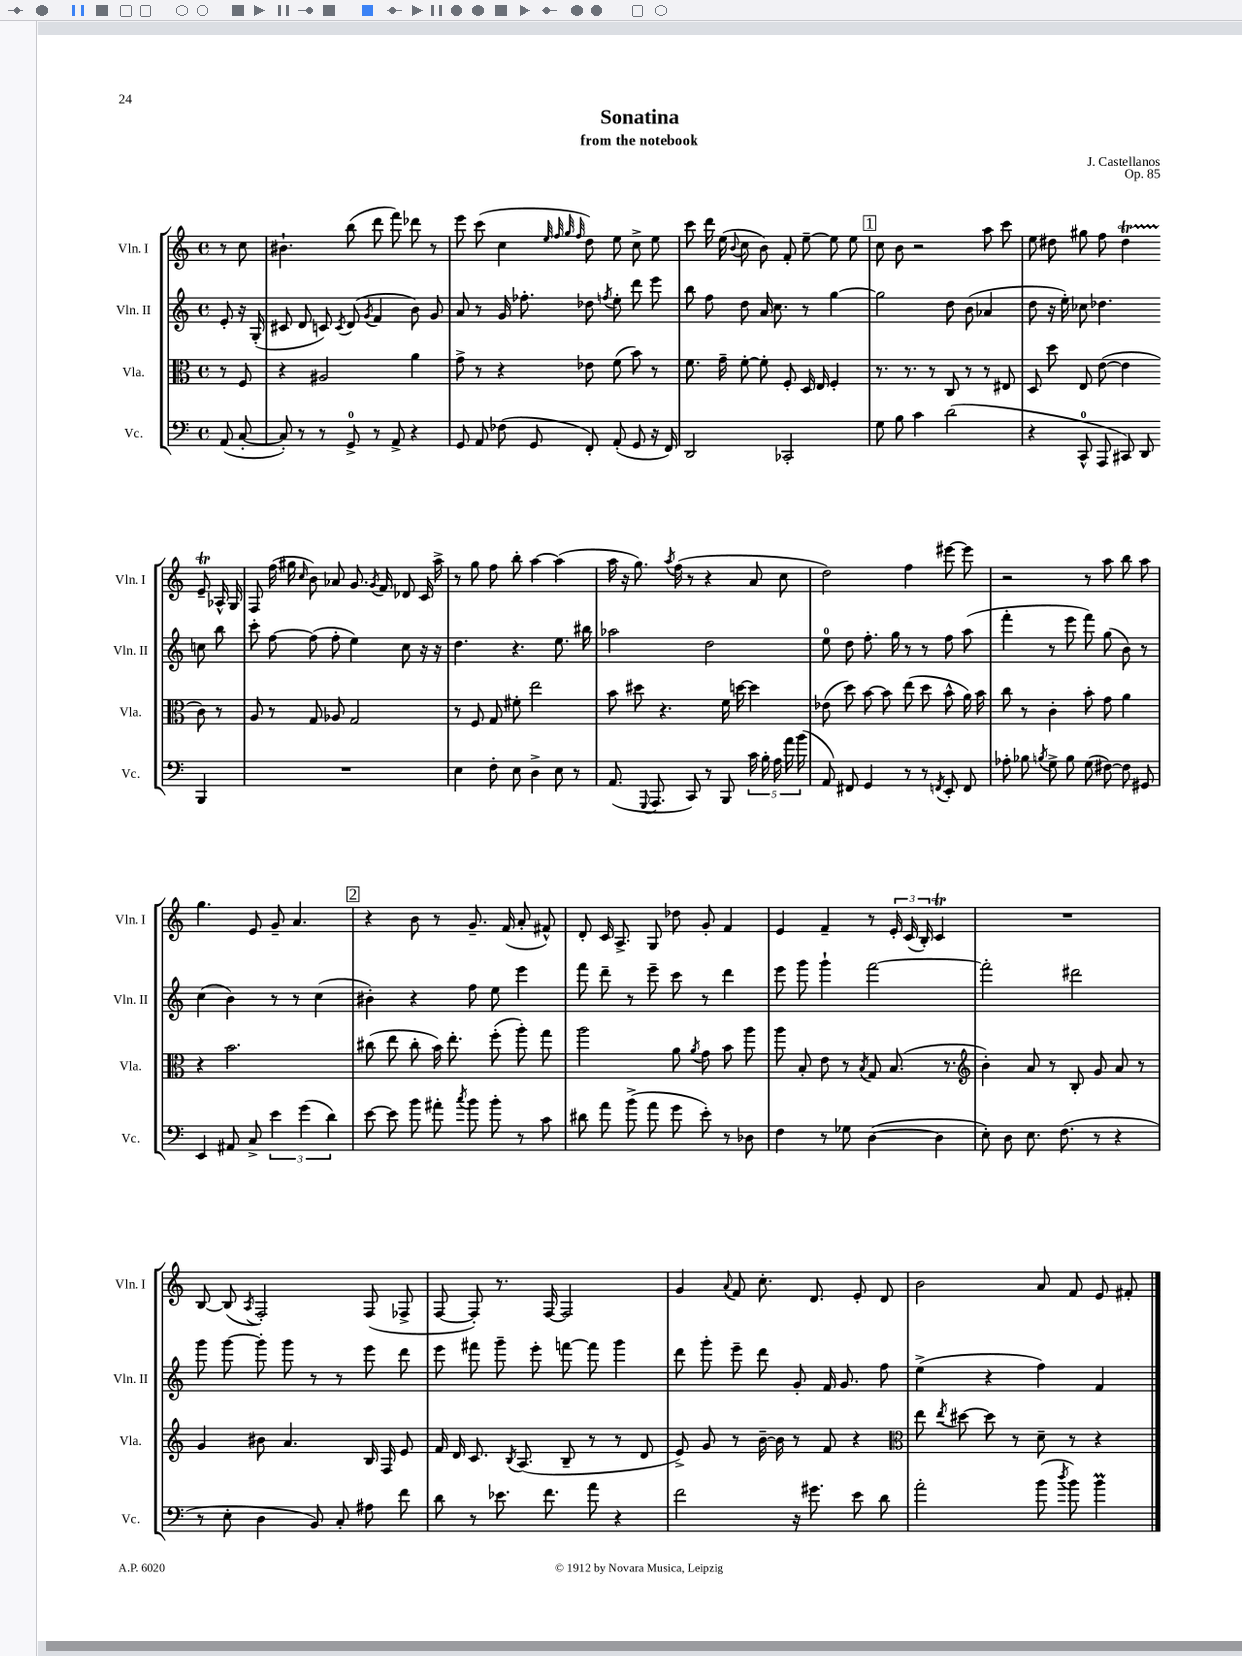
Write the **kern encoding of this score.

**kern	**kern	**kern	**kern
*staff4	*staff3	*staff2	*staff1
*clefF4	*clefC3	*clefG2	*clefG2
*k[]	*k[]	*k[]	*k[]
*M4/4	*M4/4	*M4/4	*M4/4
*met(c)	*met(c)	*met(c)	*met(c)
(8AA/	8r	8e'/	8r
[8C'/	8F/	16r	8cc\
.	.	(16G'/	.
=	=	=	=
8C'/])	4r	8c#/	4.b#`\
8r	.	8d/	.
8r	2A#/	8c/)	.
.	.	8qc/	.
8GG^/	.	(8d/	(8bb\
.	.	8qg/	.
8r	.	4f/	8ddd\
8AA^/	.	.	8fff\)
4r	4a\	8b\)	8ddd-\
.	.	8g/	8r
=	=	=	=
8GG/	8g^\	8a/	8eee\
8AA/	8r	8r	(8ccc\
(8F-\	4r	16g/	4cc\
.	.	8.ff-'\	.
8GG/	.	.	.
.	.	.	32qqee/
.	.	.	32qqff/
.	.	.	32qqgg/
.	.	.	32qqff/
8FF'/)	8e-\	8dd-\	8dd\)
.	.	8qff/	.
(8AA'/	(8f\	8ee'\	8ee\
8GG/	8b\)	8ddd\	8cc^\
16r	8r	8eee\	8ee\
16FF/)	.	.	.
=	=	=	=
2DD/	8.f\	8bb\	8ccc\
.	.	8ff\	16ddd\
.	16g~\	.	(16ee\
.	.	.	8qqb/
.	[8f'\	8dd\	8cc\
.	8f'\]	16a/	8b\)
.	.	8.cc\	.
2CC-'/	8F'/	.	8f'/
.	16D/	8r	[8ee~\
.	16E/	.	.
.	4F'/	[4gg\	8ee\]
.	.	.	8ee\
=	=	=	=
8G\	8.r	2gg\]	8cc\
8B\	.	.	8b\
.	8.r	.	.
4c\	.	.	2r
.	8r	.	.
(2d\	8C/	8dd\	.
.	8r	(8b\	.
.	8r	4a-/	8aa\
.	8E#/	.	8ccc\
=	=	=	=
4r	8D/	8dd\	8ee\
.	8dd\	16r	8dd#\
.	.	16ee'\)	.
8CC^^/	8E/	8cc-\	8gg#\
8AAA/	([8e\	4.dd-\	8ff\
8CC#/)	4e\]	.	4dd#\
8DD/	.	.	.
4BBB/	8c\)	8cc\	8e~/
.	8r	8bb\	16A-^^/
.	.	.	16G/
=	=	=	=
1r	8A/	8ccc'\	8F/
.	8r	[8ff\	(16ff\
.	.	.	16gg#\
.	.	.	16qqcc/
.	8G/	(8ff\]	8b\)
.	8A-/	8ff'\	8a-/
.	2G/	4ee\)	8.g/
.	.	.	8qg/
.	.	.	16f/
.	.	8cc\	8d-/
.	.	16r	16c/
.	.	16r	16aa^\
=	=	=	=
4E\	8r	4.dd\	8r
.	8F/	.	8gg\
8F'\	8G/	.	8ff\
8E\	8f#'\	4.r	8bb'\
4D^\	2ee\	.	[4aa\
8E\	.	8.ee\	(4aa\]
8r	.	.	.
.	.	16bb#\	.
=	=	=	=
(8.AA/	8b\	2aa-\	16aa\
.	.	.	16r
.	8dd#\	.	8.gg\)
8qqGGG/	.	.	.
8.AAA/	.	.	.
.	4.r	.	.
.	.	.	8qaa/
.	.	.	(16ff\
8CC/)	.	.	8r
8r	.	2dd\	4r
8BBB/	16f\	.	.
.	[16dd\	.	.
20c\	4dd\]	.	8a/
20B'\	.	.	.
20A\	.	.	.
.	.	.	8cc\
20a\	.	.	.
(20b\	.	.	.
=	=	=	=
8AA/)	(8e-\	8ee\	2dd\)
8FF#/	8dd\)	8dd\	.
4GG/	[8b\	8.ff'\	.
.	8b\]	.	.
.	.	16gg\	.
8r	(8ee\	8r	4ff\
8r	8dd\	8r	.
8qFF/	.	.	.
8EE'/	8b^^\	8ff\	[8eee#\
8FF/	16a\)	(8aa\	8eee#\]
.	16b\	.	.
=	=	=	=
8A-'\	8cc\	4fff'\	2r
8B-\	8r	.	.
8qB/	.	.	.
8G^\	4c'\	8r	.
8B\	.	8eee\	.
(8G\	8b'\	8fff\)	8r
[8F#\)	8g\	(8gg\	8aa\
8F#\]	4a\	8b\)	8bb\
8GG#/	.	8r	8aa\
=	=	=	=
4EE/	4r	(4cc\	4.gg\
8AA#/	2.b\	4b\)	.
8C^/	.	.	8e/
6e\	.	8r	8g~/
.	.	8r	4.a/
(6g\	.	.	.
.	.	(4cc\	.
6d\)	.	.	.
=	=	=	=
[8e\	(8cc#\	4b#'\)	4r
8e\]	8ee\	.	.
8b\	8cc#'\	4r	8b\
8a#'\	16b\)	.	8r
.	8.ee'\	.	.
8qcc/	.	.	.
8b\	.	8ff\	8.g~/
8b'\	(8ff'\	8ee\	.
.	.	.	(16f/
8r	8aa'\)	4eee\	8a'/
8c\	8gg\	.	8f#^^/)
=	=	=	=
8d#\	2aa\	8fff\	8d'/
8a\	.	8ddd~\	16c/
.	.	.	8.A^/
(8b^\	.	8r	.
8a\	.	8eee~\	8G/
8g\	8a\	8ccc\	8dd-\
.	8qa/	.	.
8e'\)	8g\	8r	8g'/
8r	8b\	4ddd\	4f/
8D-\	8aa\	.	.
=	=	=	=
4F\	8aa\	8eee\	4e/
.	8B'/	8ggg\	.
8r	8e\	4ggg`\	4f~/
8G-\	8r	.	.
.	8qB/	.	.
([4D\	8G/	[2fff\	8r
.	(8.B/	.	24e'/
.	.	.	(24c/
.	.	.	24B'/)
4D\]	.	.	4c/
.	8.r	.	.
=	=	=	=
*	*clefG2	*	*
8E'\)	4b'\)	2fff'\]	1r
8D\	.	.	.
8.E\	8a/	.	.
.	8r	.	.
(8.F\	.	.	.
.	8B'/	2ddd#\	.
8r	8g/	.	.
4r	8a/	.	.
.	8r	.	.
=	=	=	=
8r	4g/	8ggg\	[8B/
8E'\	.	[8ggg\	(8B/]
.	.	.	8qA/
4D\	8b#\	8ggg'\]	2F'/)
.	4.a/	8ggg\	.
8BB/)	.	8r	.
8C'/	.	8r	.
8A#\	16B/	8eee\	(8F/
.	16F/	.	.
8f\	8e/	8ddd\	8F-^/
=	=	=	=
8d\	16f/	8eee\	[8F/
.	16d/	.	.
8r	8.c/	8fff#\	8F'/])
8.e-\	.	8ggg~\	8.r
.	8qB/	.	.
.	(8.A/	.	.
.	.	8eee'\	.
8.f\	.	.	[16F/
.	8B~/	[8fff\	2F/]
8a\	8r	8fff\]	.
4r	8r	4ggg\	.
.	8d/	.	.
=	=	=	=
2f\	8e^/)	8ddd\	4g/
.	8g/	8ggg'\	.
.	.	.	8qqa/
.	8r	8eee~\	8f/
.	[16b~\	8ddd\	8.cc'\
.	16b\]	.	.
16r	8r	8g'/	.
8.g#\	.	.	8.d/
.	8f/	16f/	.
.	.	8.g/	.
8e\	4r	.	8e'/
8d\	.	8ff\	8d/
=	=	=	=
*	*clefC3	*	*
2a'\	8ee\	(4ee^\	2b\
.	8qee/	.	.
.	[8dd#\	.	.
.	8dd#\]	4r	.
.	8r	.	.
(8b\	8d~\	4ff\)	8a/
8qdd/	.	.	.
8b\)	8r	.	8f/
4b\	4r	4f/	8e/
.	.	.	8f#'/
==	==	==	==
*-	*-	*-	*-
